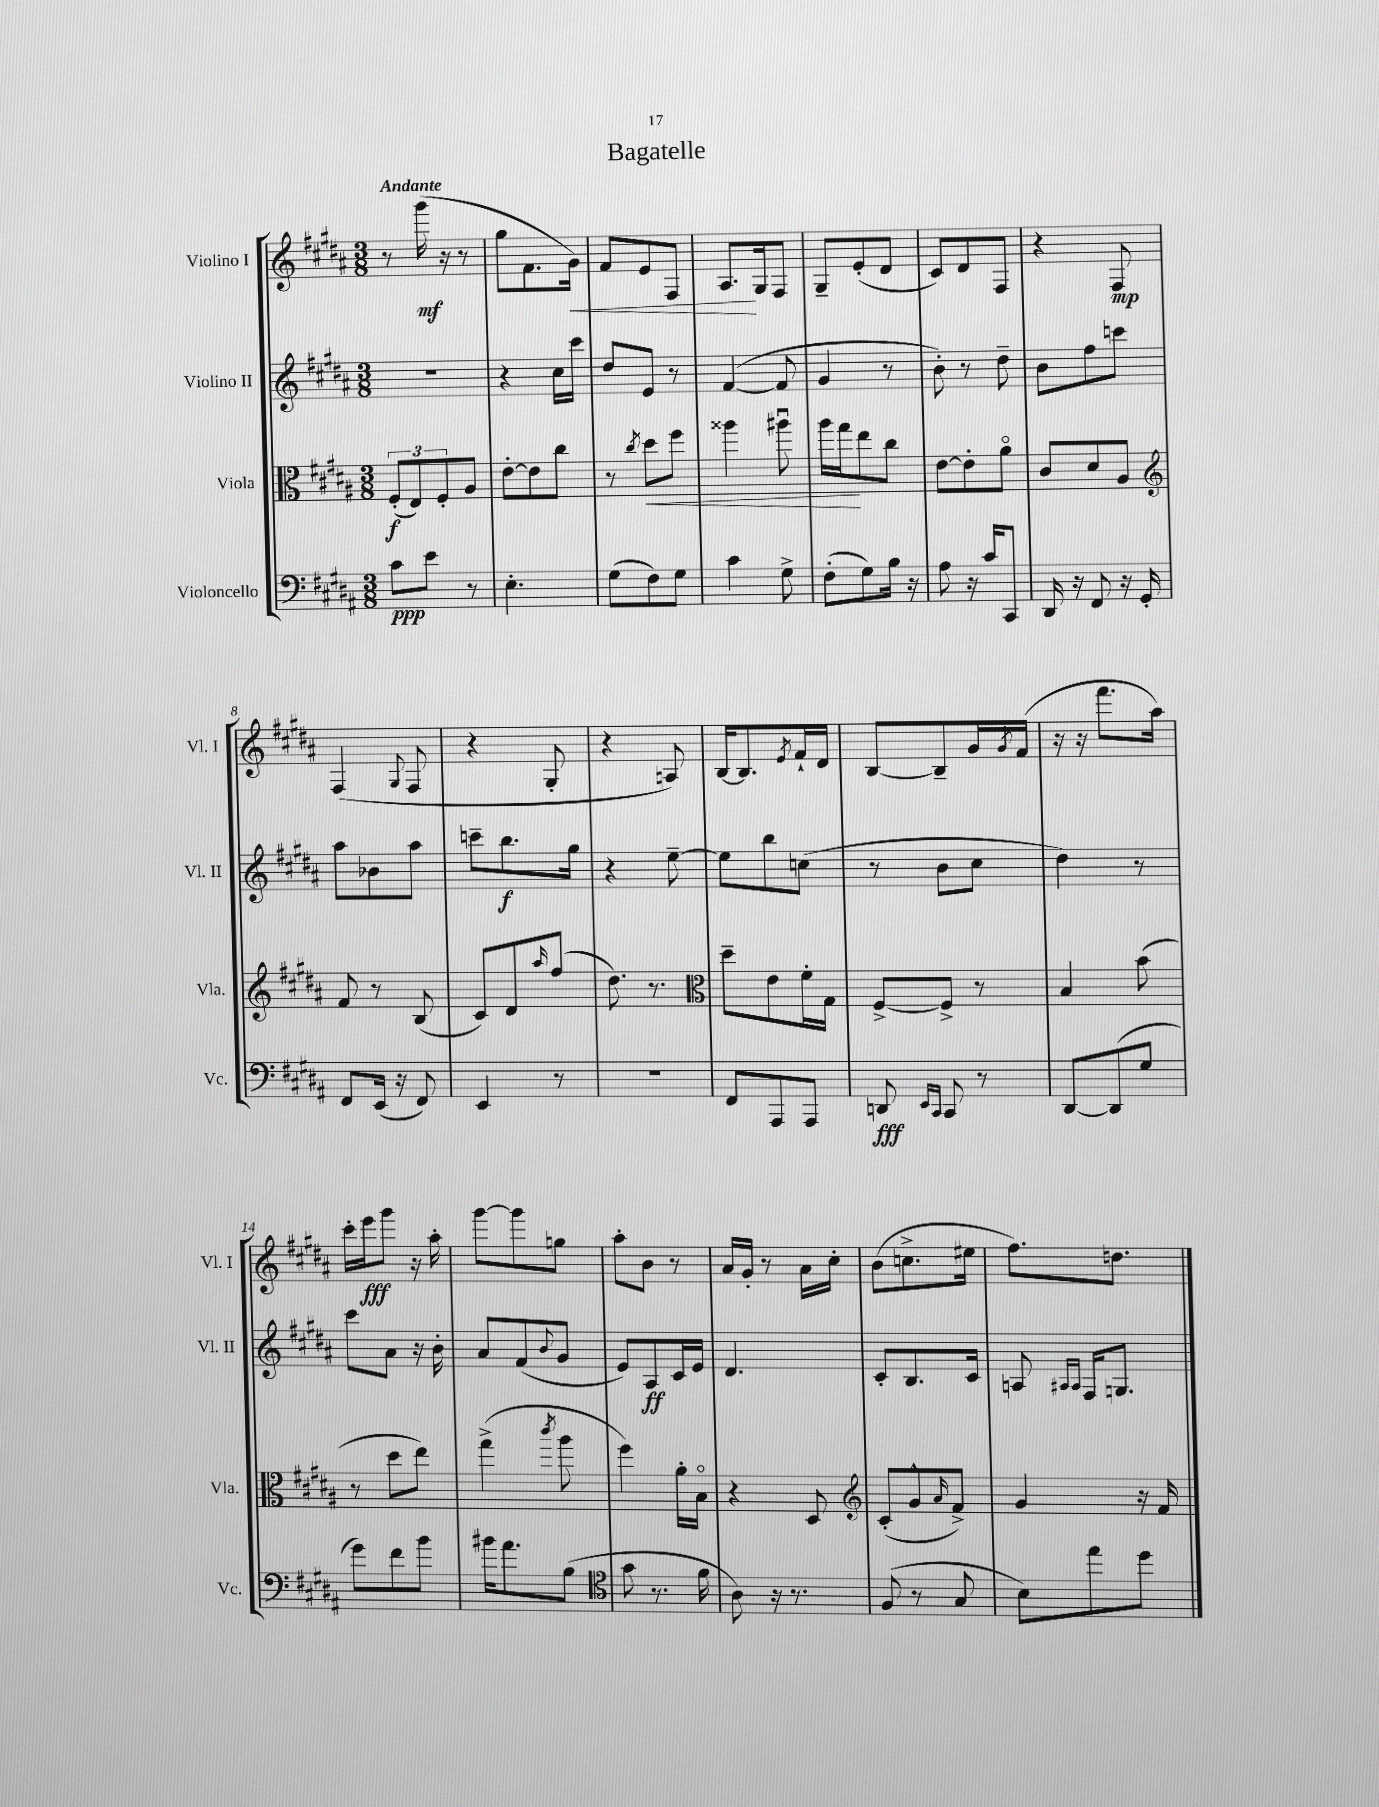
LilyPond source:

\header { title = "Bagatelle" }
<<
\new StaffGroup <<
\new Staff = "s0" \with { instrumentName = "Violino I" shortInstrumentName = "Vl. I" } {
    \clef treble \key b \major \numericTimeSignature \time 3/8 \tempo "Andante"
    r8 gis'''16\mf( r16 r8 |
    gis''8 fis'8. gis'16\<) |
    fis'8 e'8 fis8 |
    ais8.\! gis16 fis8 |
    gis8-- e'8-.( dis'8 |
    cis'8) dis'8 fis8 |
    r4 fis8\mp |
    fis4( \appoggiatura { gis8 } fis8 |
    r4 gis8-. |
    r4 a8) |
    b16~ b8. \acciaccatura { e'8 } fis'16-! dis'16 |
    b8~ b8-- gis'16 \acciaccatura { gis'8 } fis'16( |
    r16 r16 fis'''8. ais''16) |
    cis'''16-. e'''16\fff gis'''8 r16 ais''16-. |
    gis'''8~ gis'''8 g''8 |
    ais''8-. b'8 r8 |
    ais'16 gis'16-. r8 ais'16 cis''16-. |
    b'8( c''8.-> eis''16 |
    fis''8.) d''8. \bar "|." |
}
\new Staff = "s1" \with { instrumentName = "Violino II" shortInstrumentName = "Vl. II" } {
    \clef treble \key b \major \numericTimeSignature \time 3/8
    R4. |
    r4 cis''16 cis'''16 |
    dis''8 e'8 r8 |
    fis'4~( fis'8 |
    gis'4 r8 |
    b'8-.) r8 dis''8-- |
    b'8 fis''8 c'''8 |
    ais''8 bes'8 ais''8 |
    c'''8-- b''8.\f gis''16 |
    r4 e''8~-- |
    e''8 b''8 c''8( |
    r8 b'8 cis''8 |
    dis''4) r8 |
    cis'''8 ais'8 r16 b'16-. |
    ais'8 fis'8( \appoggiatura { b'8 } gis'8 |
    e'8) ais8\ff cis'16 e'16 |
    dis'4. |
    cis'8-. b8. cis'16 |
    a8 \grace { ais16 ais16 } fis16 g8. \bar "|." |
}
\new Staff = "s2" \with { instrumentName = "Viola" shortInstrumentName = "Vla." } {
    \clef alto \key b \major \numericTimeSignature \time 3/8
    \tuplet 3/2 { fis8-.\f( e8) fis8-. } ais8 |
    e'8~-. e'8 cis''8 |
    r8 \acciaccatura { cis''8 } dis''8\< fis''8 |
    aisis''4 ais''8\downbow |
    ais''16 gis''16\! e''8 cis''8 |
    e'8~ e'8-. ais'8\flageolet |
    cis'8 dis'8 ais8 |
    \clef treble fis'8 r8 b8( |
    cis'8) dis'8 \grace { ais''16 } fis''8( |
    dis''8.) r8. |
    \clef alto dis''8-- e'8 fis'16-. gis16 |
    fis8~-> fis8-> r8 |
    b4 b'8( |
    r8 dis''8 e''8) |
    gis''4->( \acciaccatura { cis'''8 } ais''8 |
    fis''4) ais'16-. b16\flageolet |
    r4 dis8 |
    \clef treble cis'8-.( gis'8-^ \grace { ais'16 } fis'8->) |
    gis'4 r16 fis'16 \bar "|." |
}
\new Staff = "s3" \with { instrumentName = "Violoncello" shortInstrumentName = "Vc." } {
    \clef bass \key b \major \numericTimeSignature \time 3/8
    cis'8\ppp e'8 r8 |
    e4.-. |
    gis8( fis8) gis8 |
    cis'4 gis8-> |
    fis8-.( gis8) b16 r16 |
    ais8 r16 cis'16 cis,8 |
    dis,16 r16 fis,8 r16 gis,16-. |
    fis,8 e,16( r16 fis,8) |
    e,4 r8 |
    R4. |
    fis,8 ais,,8 ais,,8 |
    d,8\fff \grace { e,16 cis,16 } cis,8 r8 |
    dis,8~ dis,8( gis8 |
    gis'8) fis'8 b'8 |
    bis'16 ais'8. b8( |
    \clef tenor gis'8 r8. fis'16 |
    ais8) r16 r8. |
    fis8( r8 gis8 |
    b8) e''8 dis''8 \bar "|." |
}
>>
>>
